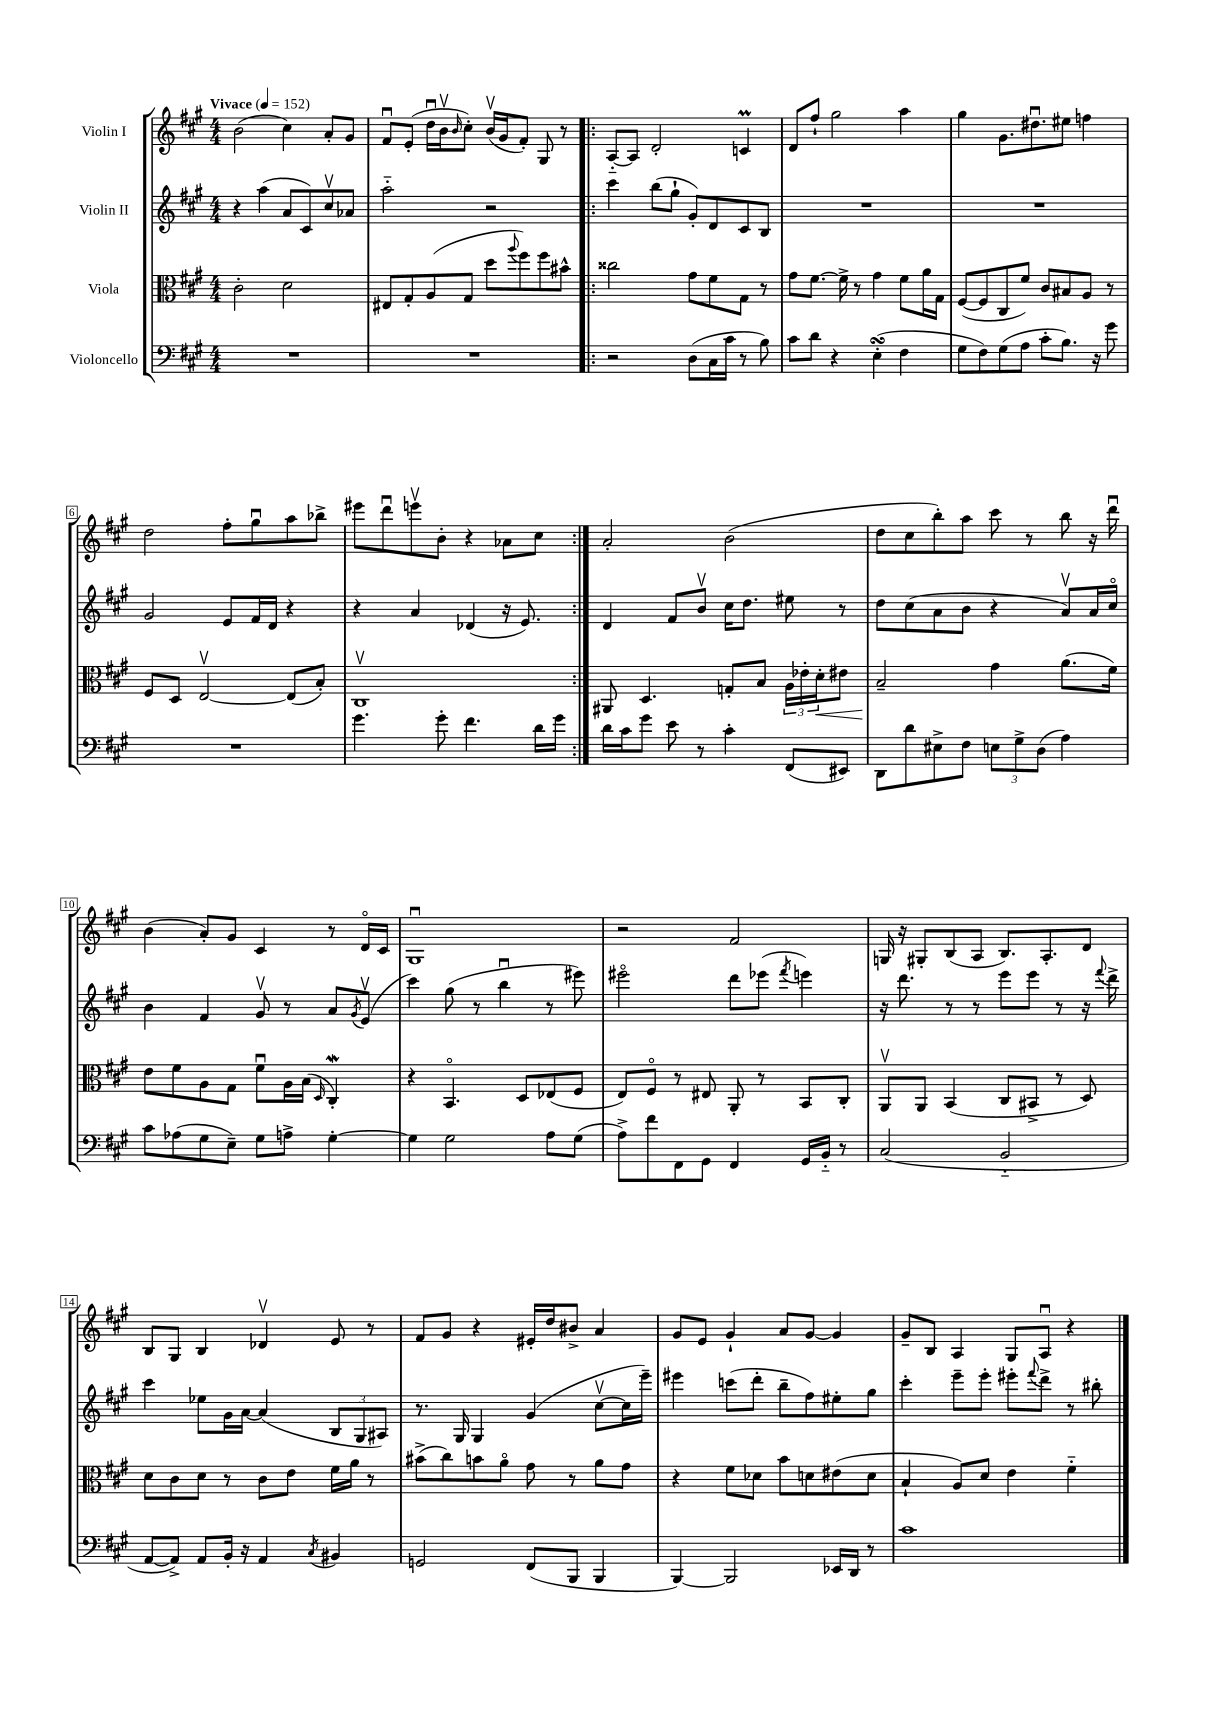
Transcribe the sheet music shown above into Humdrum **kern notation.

**kern	**kern	**kern	**kern
*staff4	*staff3	*staff2	*staff1
*clefF4	*clefC3	*clefG2	*clefG2
*k[f#c#g#]	*k[f#c#g#]	*k[f#c#g#]	*k[f#c#g#]
*M4/4	*M4/4	*M4/4	*M4/4
*MM152	*MM152	*MM152	*MM152
1r	2c#'\	4r	(2b\
.	.	(4aa\	.
.	2d\	8a/L	4cc#\)
.	.	8c#/)	.
.	.	8cc#v/	8a'/L
.	.	8a-/J	8g#/J
=	=	=	=
1r	8E#/L	2aa'~\	8f#u/L
.	8G#'/	.	(8e'/J
.	(8A/	.	16ddu\LL
.	.	.	16bv\J
.	.	.	16qqb/
.	8G#/J	.	8cc#'\J)
.	8dd\L	2r	(16bv/LL
.	.	.	16g#/J
.	8qqaa/	.	.
.	8ff#\)	.	8f#'/J)
.	8ff#\	.	8G#/
.	8b#^^\J	.	8r
=!|:	=!|:	=!|:	=!|:
2r	2cc##\	4ccc#\	[8A'~/L
.	.	.	8A/]J
.	.	(8bb\L	2d'/
.	.	8gg#`\J	.
(8D\L	8g#\L	8g#'/L)	.
16C#\L	8f#\	8d/	.
16c#\JJ	.	.	.
8r	8G#\J	8c#/	4c/
8B\)	8r	8B/J	.
=	=	=	=
8c#\L	8g#\L	1r	8d/L
8d\J	[8.f#\J	.	8ff#`/J
4r	.	.	2gg#\
.	16f#^\]	.	.
.	8r	.	.
(4E'\	4g#\	.	.
4F#\	8f#\L	.	4aa\
.	16a\L	.	.
.	16G#\JJ	.	.
=	=	=	=
8G#\L	([8F#/L	1r	4gg#\
8F#\)	8F#/]	.	.
(8G#\	8C#/	.	8.g#\L
8A\J	8f#/J)	.	.
.	.	.	8.dd#u\
8c#'\L	8c#/L	.	.
8.B\J)	8B#/	.	8ee#\J
.	8A/J	.	4ff\
16r	.	.	.
8g#\	8r	.	.
=	=	=	=
1r	8F#/L	2g#/	2dd\
.	8D/J	.	.
.	[2Ev/	.	.
.	.	8e/L	8ff#'\L
.	.	16f#/L	8gg#u\
.	.	16d/JJ	.
.	(8E/]L	4r	8aa\
.	8B'/J)	.	8bb-^\J
=	=	=	=
4.g#\	1C#v	4r	8eee#\L
.	.	.	8dddu\
.	.	4a/	8eeev\
8g#'\	.	.	8b'\J
4.f#\	.	(4d-/	4r
.	.	16r	8a-\L
.	.	8.e/)	.
16d\LL	.	.	8cc#\J
16g#\JJ	.	.	.
=:|!	=:|!	=:|!	=:|!
16d\LL	8AA#/	4d/	2a'/
16c#\J	.	.	.
8g#\J	4.D/	.	.
8e\	.	8f#/L	.
8r	.	8bv/J	.
4c#'\	8G'/L	16cc#\LK	(2b\
.	.	8.dd\J	.
.	8B/J	.	.
(8FF#/L	24A\LL	8ee#\	.
.	24e-'\	.	.
.	24d'\J	.	.
8EE#/J)	8e#\J	8r	.
=	=	=	=
8DD\L	2B~/	8dd\L	8dd\L
8d\	.	(8cc#\	8cc#\
8E#^\	.	8a\	8bb'\)
8F#\J	.	8b\J	8aa\J
12E\L	4g#\	4r	8ccc#\
12G#^\	.	.	.
.	.	.	8r
(12D\J	.	.	.
4A\)	(8.a\L	8av/L)	8bb\
.	.	16a/L	16r
.	16f#\Jk)	16cc#o/JJ	16dddu\
=	=	=	=
8c#\L	8e\L	4b\	(4b\
(8A-\	8f#\	.	.
8G#\	8A\	4f#/	8a'/L)
8E~\J)	8G#\J	.	8g#/J
8G#\L	8f#u\L	8g#v/	4c#/
8A^\J	16A\L	8r	.
.	(16B\JJ	.	.
.	16qqD/	.	.
[4G#'\	4C#'/)	8a/L	8r
.	.	8qg#/	.
.	.	(8ev/J	16do/LL
.	.	.	16c#/JJ
=	=	=	=
4G#\]	4r	4ccc#\)	1G#u
2G#\	4.BBo/	(8gg#\	.
.	.	8r	.
.	.	4bbu\	.
.	8D/L	.	.
8A\L	(8E-/	8r	.
(8G#\J	8F#/J	8eee#\)	.
=	=	=	=
8A^\L)	8E/L)	2eee#o\	2r
8f#\	8F#o/J	.	.
8FF#\	8r	.	.
8GG#\J	8E#/	.	.
4FF#/	8AA'/	8ddd\L	2f#/
.	8r	(8eee-\J	.
.	.	8qfff#/	.
16GG#/LL	8BB/L	4eee\)	.
16BB'~/JJ	.	.	.
8r	8C#'/J	.	.
=	=	=	=
(2C#/	8AAv/L	16r	16G/
.	.	8.ddd\	16r
.	8AA/J	.	8G#'/L
.	(4BB/	8r	(8B/
.	.	8r	8A/J
2BB'~/	8C#/L	8eee\L	8.B/L)
.	8BB#^/J	8eee\J	.
.	.	.	8.A'/
.	8r	8r	.
.	8D/)	16r	8d/J
.	.	8qqfff#/	.
.	.	16ddd^\	.
=	=	=	=
[8AA/L	8d\L	4ccc#\	8B/L
8AA^/]J)	8c#\	.	8G#/J
8AA/L	8d\J	8ee-\L	4B/
16BB'/Jk	8r	16g#\L	.
16r	.	[16a\JJ	.
4AA/	8c#\L	(4a/]	4d-v/
.	8e\J	.	.
8qC#/	.	.	.
4BB#/	16f#\LL	12B/L	8e/
.	16a\JJ	.	.
.	.	12G#/	.
.	8r	.	8r
.	.	12A#/J)	.
=	=	=	=
2GG/	(8b#^\L	8.r	8f#/L
.	8cc#\)	.	8g#/J
.	.	16G#/	.
.	8b\	4G#/	4r
.	8ao\J	.	.
(8FF#/L	8g#\	(4g#/	16e#'/LL
.	.	.	16dd/J
8BBB/J	8r	.	8b#^/J
4BBB/	8a\L	[8cc#v\L	4a/
.	8g#\J	16cc#\]L	.
.	.	16eee~\JJ)	.
=	=	=	=
[4BBB/)	4r	4eee#\	8g#/L
.	.	.	8e/J
2BBB/]	8f#\L	(8ccc\L	4g#`/
.	8d-\J	8ddd'\J	.
.	8b\L	8bb~\L	8a/L
.	8d\	8ff#\)	[8g#/J
16EE-/LL	(8e#\	8ee#'\	4g#/]
16DD/JJ	.	.	.
8r	8d\J	8gg#\J	.
=	=	=	=
1c#	4B`/	4ccc#'\	8g#~/L
.	.	.	8B/J
.	8A/L)	8eee~\L	4A/
.	8d/J	8eee'\J	.
.	4e\	8eee#'\L	8G#/L
.	.	8qqfff#/	.
.	.	8ddd^\J	8Au/J
.	4f#'~\	8r	4r
.	.	8bb#'\	.
==	==	==	==
*-	*-	*-	*-
